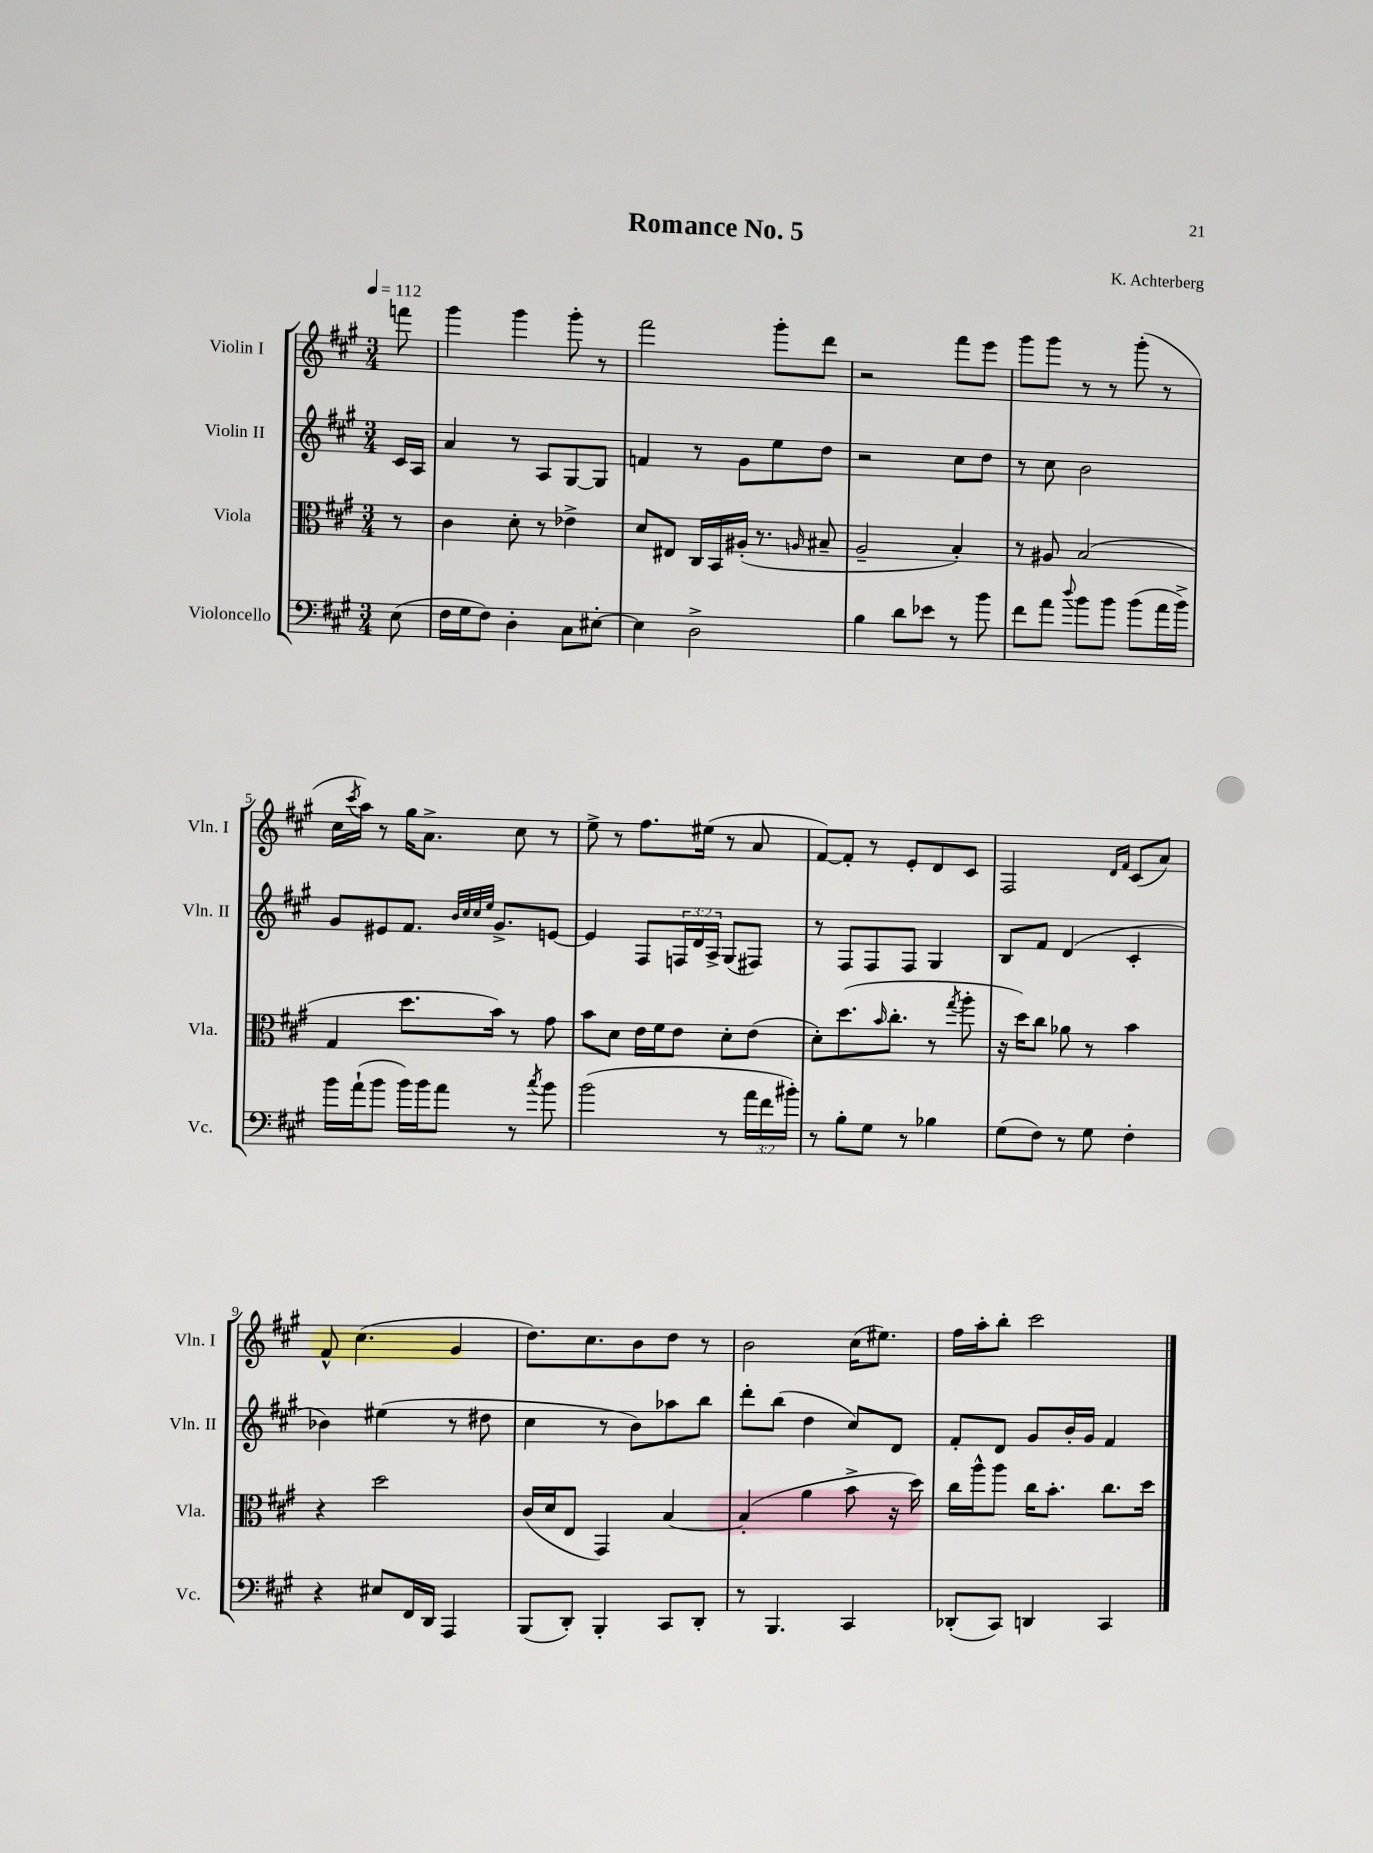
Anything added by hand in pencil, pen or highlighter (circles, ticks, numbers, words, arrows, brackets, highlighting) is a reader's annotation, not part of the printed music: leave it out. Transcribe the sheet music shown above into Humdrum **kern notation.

**kern	**kern	**kern	**kern
*staff4	*staff3	*staff2	*staff1
*clefF4	*clefC3	*clefG2	*clefG2
*k[f#c#g#]	*k[f#c#g#]	*k[f#c#g#]	*k[f#c#g#]
*M3/4	*M3/4	*M3/4	*M3/4
*MM112	*MM112	*MM112	*MM112
(8E\	8r	16c#/LL	8fff\
.	.	16A/JJ	.
=	=	=	=
16F#\LL	4c#\	4a/	4ggg#\
16G#\J	.	.	.
8F#\J)	.	.	.
4D'\	8d'\	8r	4ggg#\
.	8r	8A/L	.
8C#\L	4e-^\	[8G#/	8ggg#'\
[8E#'\J	.	8G#/]J	8r
=	=	=	=
4E#\]	8d/L	4f/	2fff#\
.	8E#/J	.	.
2D^\	16C#/LL	8r	.
.	16BB/	.	.
.	(16A#'/JJ	8g#\L	.
.	8.r	.	.
.	.	8ee\	8ggg#'\L
.	16qqA/	.	.
.	8B#~/	8dd\J	8ddd\J
=	=	=	=
4B\	2A~/	2r	2r
8d\L	.	.	.
8e-\J	.	.	.
8r	4B'/)	8cc#\L	8fff#\L
8b\	.	8dd\J	8eee\J
=	=	=	=
8f#\L	8r	8r	8ggg#\L
8a\J	8A#/	8cc#\	8ggg#\J
8qqdd/	.	.	.
8b\L	(2B/	2b\	8r
8b\J	.	.	8r
(8b\L	.	.	(8ggg#'\
16a\L	.	.	8r
16b^\JJ)	.	.	.
=	=	=	=
16b\LL	4G#/	8g#/L	16cc#\LL
.	.	.	8qccc#/
(16a`\J	.	.	16aa\JJ)
8b\J	.	8e#/	8r
16b\LL)	8.dd\L	8.f#/J	16gg#\LK
16b\J	.	.	8.a^\J
8a\J	.	.	.
.	.	32qqb/LLL	.
.	.	32qqcc#/	.
.	.	32qqcc#/	.
.	.	32qqee/JJJ	.
.	16b\Jk)	8.g#^/L	.
8r	8r	.	8cc#\
8qcc#/	.	.	.
8b\	8g#\	[8e/J	8r
=	=	=	=
(2b\	8b\L	4e/]	8ee^\
.	8d\J	.	8r
.	16e\LL	8F#/L	8.ff#\L
.	16f#\J	.	.
.	8e\J	24F/L	.
.	.	24d/	.
.	.	.	(16ee#\Jk
.	.	24A^/JJ	.
8r	8d'\L	(8G#/L	8r
24a\LL	(8e\J	8F#/J)	8a/
24f#\	.	.	.
24b#'\JJ)	.	.	.
=	=	=	=
8r	8d'\L)	8r	[8f#/L)
8B'\L	(8.dd\	8F#/L	8f#'/]J
8G#\J	.	8F#/	8r
.	16qqb/	.	.
.	8.cc#'\J	.	.
8r	.	8F#/J	8e'/L
4B-\	8r	4G#/	8d/
.	8qgg#/	.	.
.	8aa'\	.	8c#/J
=	=	=	=
(8G#\L	16r	8B/L	2F#/
.	16dd\LK)	.	.
8F#\J)	8cc#\J	8f#/J	.
8r	8a-\	(4d/	.
8G#\	8r	.	.
.	.	.	16qqd/LL
.	.	.	16qqf#/JJ
4F#'\	4b\	4c#'/	(8c#/L
.	.	.	8a/J)
=	=	=	=
4r	4r	4b-\)	8f#^^/
.	.	.	(4.cc#\
8E#/L	2dd\	(4ee#\	.
16FF#/L	.	.	.
16DD/JJ	.	.	.
4AAA/	.	8r	4g#/
.	.	8dd#\	.
=	=	=	=
(8BBB/L	(16c#/LL	4cc#\	8.dd\L)
.	16d/J	.	.
8DD'/J)	8E/J	.	.
.	.	.	8.cc#\
4BBB'/	4GG#/)	8r	.
.	.	8b\L)	8b\
8CC#/L	[4B/	8aa-\	8dd\J
8DD'/J	.	8bb\J	8r
=	=	=	=
8r	(4B'/]	8ddd'\L	2b\
4.BBB/	.	(8bb\J	.
.	4a\	4dd\	.
4CC#/	8b^\	8cc#/L)	(16cc#\LK
.	.	.	8.ee#\J)
.	16r	8d/J	.
.	16dd\)	.	.
=	=	=	=
(8DD-'/L	16cc#\LL	8f#'/L	16ff#\LL
.	16aa^^\J	.	16aa'\J
8CC#/J)	8aa\J	8d/J	8bb'\J
4DD/	16cc#\LK	8g#/L	2ccc#\
.	8.b'\J	.	.
.	.	16b'/L	.
.	.	16g#/JJ	.
4CC#/	8.cc#\L	4f#/	.
.	16dd\Jk	.	.
==	==	==	==
*-	*-	*-	*-
